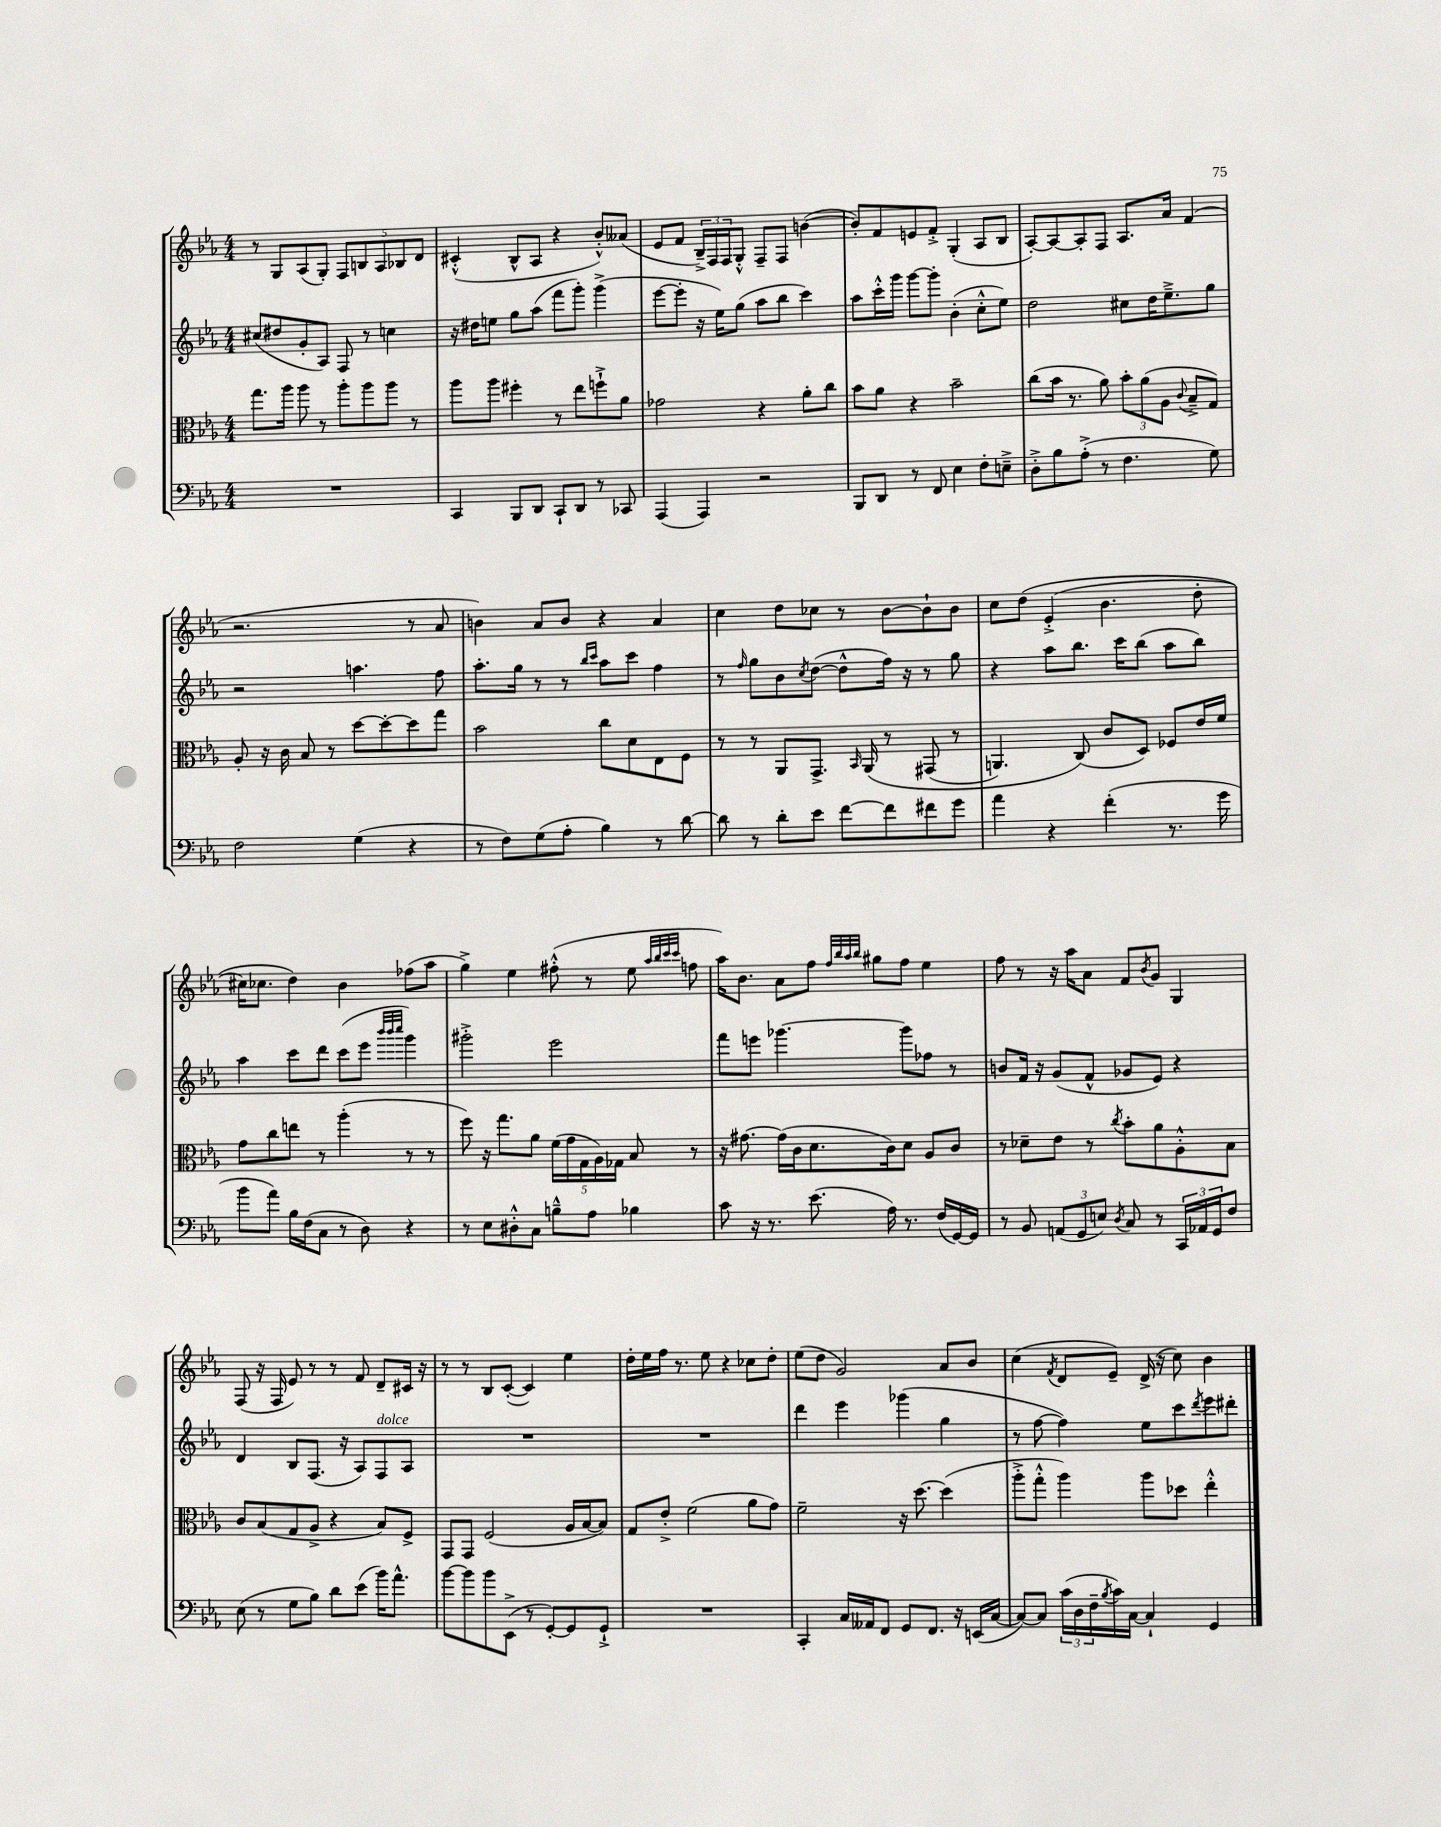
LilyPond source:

<<
\new StaffGroup <<
\new Staff = "s0" {
    \clef treble \key ees \major \numericTimeSignature \time 4/4
    r8 g8 aes8( g8-.) \tuplet 5/4 { f8 b8 aes8 bes8 d'8 } |
    cis'4-.-^( bes8-^ aes8 r4 bes'8-.-^) aeses'8( |
    ees'8 f'8 \tuplet 3/2 { bes16--->) f16 f16 } g8-.-^ f8-- f8 b'4~( |
    b'8-.) f'8 e'8 f'8-.-> g4-.( aes8 bes8 |
    aes8~-.) aes8~ aes8-. f8 aes8. aes'16 f'4( |
    r2. r8 aes'8 |
    b'4) aes'8 b'8 r4 aes'4 |
    c''4 d''8 ces''8 r8 bes'8~ bes'8-! bes'8 |
    c''8 d''8\( ees'4-.->( bes'4. d''8-. |
    cis''16) ces''8. d''4\) bes'4 fes''8( aes''8 |
    g''4->) ees''4 fis''8-.-^( r8 ees''8 \grace { aes''32 bes''32 c'''32 c'''32 } f''8 |
    aes''16) bes'8. aes'8 f''8 \grace { f''32 bes''32 aes''32 bes''32 } gis''8 f''8 ees''4 |
    f''8 r8 r16 aes''16 aes'8 f'8 \acciaccatura { bes'8 } g'8 g4 |
    f8( r16 f16 ees'8) r8 r8 f'8 d'8-- cis'16 r16 |
    r8 r8 bes8 c'8~-.( c'4) ees''4 |
    d''16-. ees''16 f''16 r8. ees''8 r4 ces''8 d''8-. |
    ees''8( d''8 g'2) aes'8 bes'8 |
    c''4( \acciaccatura { f'8 } d'8 ees'8--) d'16->( r16 c''8) bes'4 \bar "|." |
}
\new Staff = "s1" {
    \clef treble \key ees \major \numericTimeSignature \time 4/4
    cis''8( dis''8 g'8-. aes8) f8 r8 c''4 |
    r16 dis''16 e''8 g''8 aes''8( f'''8 g'''8-.) g'''4->( |
    ees'''8~ ees'''8-. r16 ees''16) g''8( aes''8 bes''8 c'''4) |
    aes''8 c'''16-.-^ g'''16 g'''8~ g'''8-. bes'4-.( c''8-.-^ ees''8) |
    d''2 cis''8 d''16 ees''8.---> g''8 |
    r2 a''4. f''8 |
    aes''8.-. g''16 r8 r8 \grace { bes''16 c'''16 } aes''8 c'''8 f''4 |
    r8 \grace { f''16 } g''8 bes'8 \acciaccatura { c''8 } d''8~( d''8-^ f''16) r16 r8 g''8 |
    r4 aes''8 bes''8. c'''16 bes''8( aes''8 bes''8) |
    aes''4 c'''8 d'''8 c'''8( ees'''8 \grace { bes'''32 bes'''32 c''''32 } g'''4) |
    gis'''2-.-> ees'''2 |
    f'''8 e'''8 ges'''4.~ ges'''8 fes''8 r8 |
    b'8 f'16 r16 g'8( f'8-^ ges'8 ees'8) r4 |
    d'4 bes8 f8.( r16 aes8) f8^\markup { \italic "dolce" } aes8 |
    R1 |
    R1 |
    d'''4 ees'''4 ges'''4( g''4 |
    r8 f''8~ f''4) ees''8 c'''8 \acciaccatura { d'''8 } ees'''8 dis'''8-. \bar "|." |
}
\new Staff = "s2" {
    \clef alto \key ees \major \numericTimeSignature \time 4/4
    g''8. aes''16 aes''8 r8 aes''8-. aes''8 aes''8 r8 |
    aes''8 aes''8 fis''4-. r8 ees''8 f''8-!-> aes'8 |
    ges'2 r4 aes'8-. c''8 |
    bes'8 aes'8 r4 bes'2-- |
    c''8( bes'16 r8. aes'8) \tuplet 3/2 { bes'8-. aes'8( aes8 } \appoggiatura { c'8 } bes8---> g8) |
    aes8-. r16 c'16 bes8 r8 d''8~ d''8~-. d''8 g''8 |
    bes'2 c''8 d'8 ees8 f8 |
    r8 r8 aes,8 g,8.-> \grace { bes,16 } aes,16\( r8 gis,8( r8 |
    a,4.) c8(\) c'8 d8) fes8 ees'16 f'16 |
    g'8 c''8 e''8 r8 aes''4-.( r8 r8 |
    f''8) r16 g''8. aes'8 \tuplet 5/4 { f'16( g'16 g16 aes16) ges16 } bes8 r8 |
    r16 gis'8.~ gis'16( c'16 d'8. c'16) d'8 aes8 c'8 |
    r8 des'8-- ees'8 r8 \acciaccatura { c''8 } bes'8-. aes'8 aes8-.-^ bes8 |
    c'8 bes8( g8 aes8-> r4 bes8) f8-> |
    g,8 g,8 f2( aes16 bes16~ bes8) |
    g8 ees'8-.-> f'2( aes'8 g'8) |
    f'2-- r16 d''8.~ d''4( |
    aes''8-.-> g''8-.-^ aes''4) aes''8 des''8 ees''4-.-^ \bar "|." |
}
\new Staff = "s3" {
    \clef bass \key ees \major \numericTimeSignature \time 4/4
    R1 |
    c,4 bes,,8 d,8 c,8-! d,8 r8 ces,8 |
    aes,,4( aes,,4) r2 |
    bes,,8 d,8 r8 f,8 ees4 f8-. e8---> |
    d8-.-> bes8 aes8-.->( r8 f4. g8) |
    f2 g4( r4 |
    r8 f8) g8( aes8-. bes4) r8 d'8~ |
    d'8 r8 d'8-. ees'8 f'8~ f'8 fis'8 g'8 |
    aes'4 r4 f'4-.( r8. g'16 |
    bes'8 aes'8) bes16 f16( c8 r8 d8) r4 |
    r8 ees8 dis8-.-^ c8 b8---^ aes8 bes4 |
    c'8 r16 r8. ees'8.( aes16) r8. f16( g,16~) g,16 |
    r8 bes,8 \tuplet 3/2 { a,8( g,8 e8) } \acciaccatura { d8 } c8 r8 \tuplet 3/2 { c,16 aes,16 g,16 } f8 |
    ees8( r8 g8 bes8) d'8 ees'8( bes'16) aes'8.-^ |
    bes'8~ bes'8 bes'8 ees,8->( r8 g,8~-.) g,8 g,8-!-> |
    R1 |
    c,4-. c16 aeses,16 f,8 g,8 f,8. r16 e,16( c16~ |
    c8~) c8 \tuplet 3/2 { c'16( d16 f16-- } \acciaccatura { bes8 } c'16) c16~ c4-! g,4 \bar "|." |
}
>>
>>
\layout { \context { \Score \remove "Bar_number_engraver" } }
